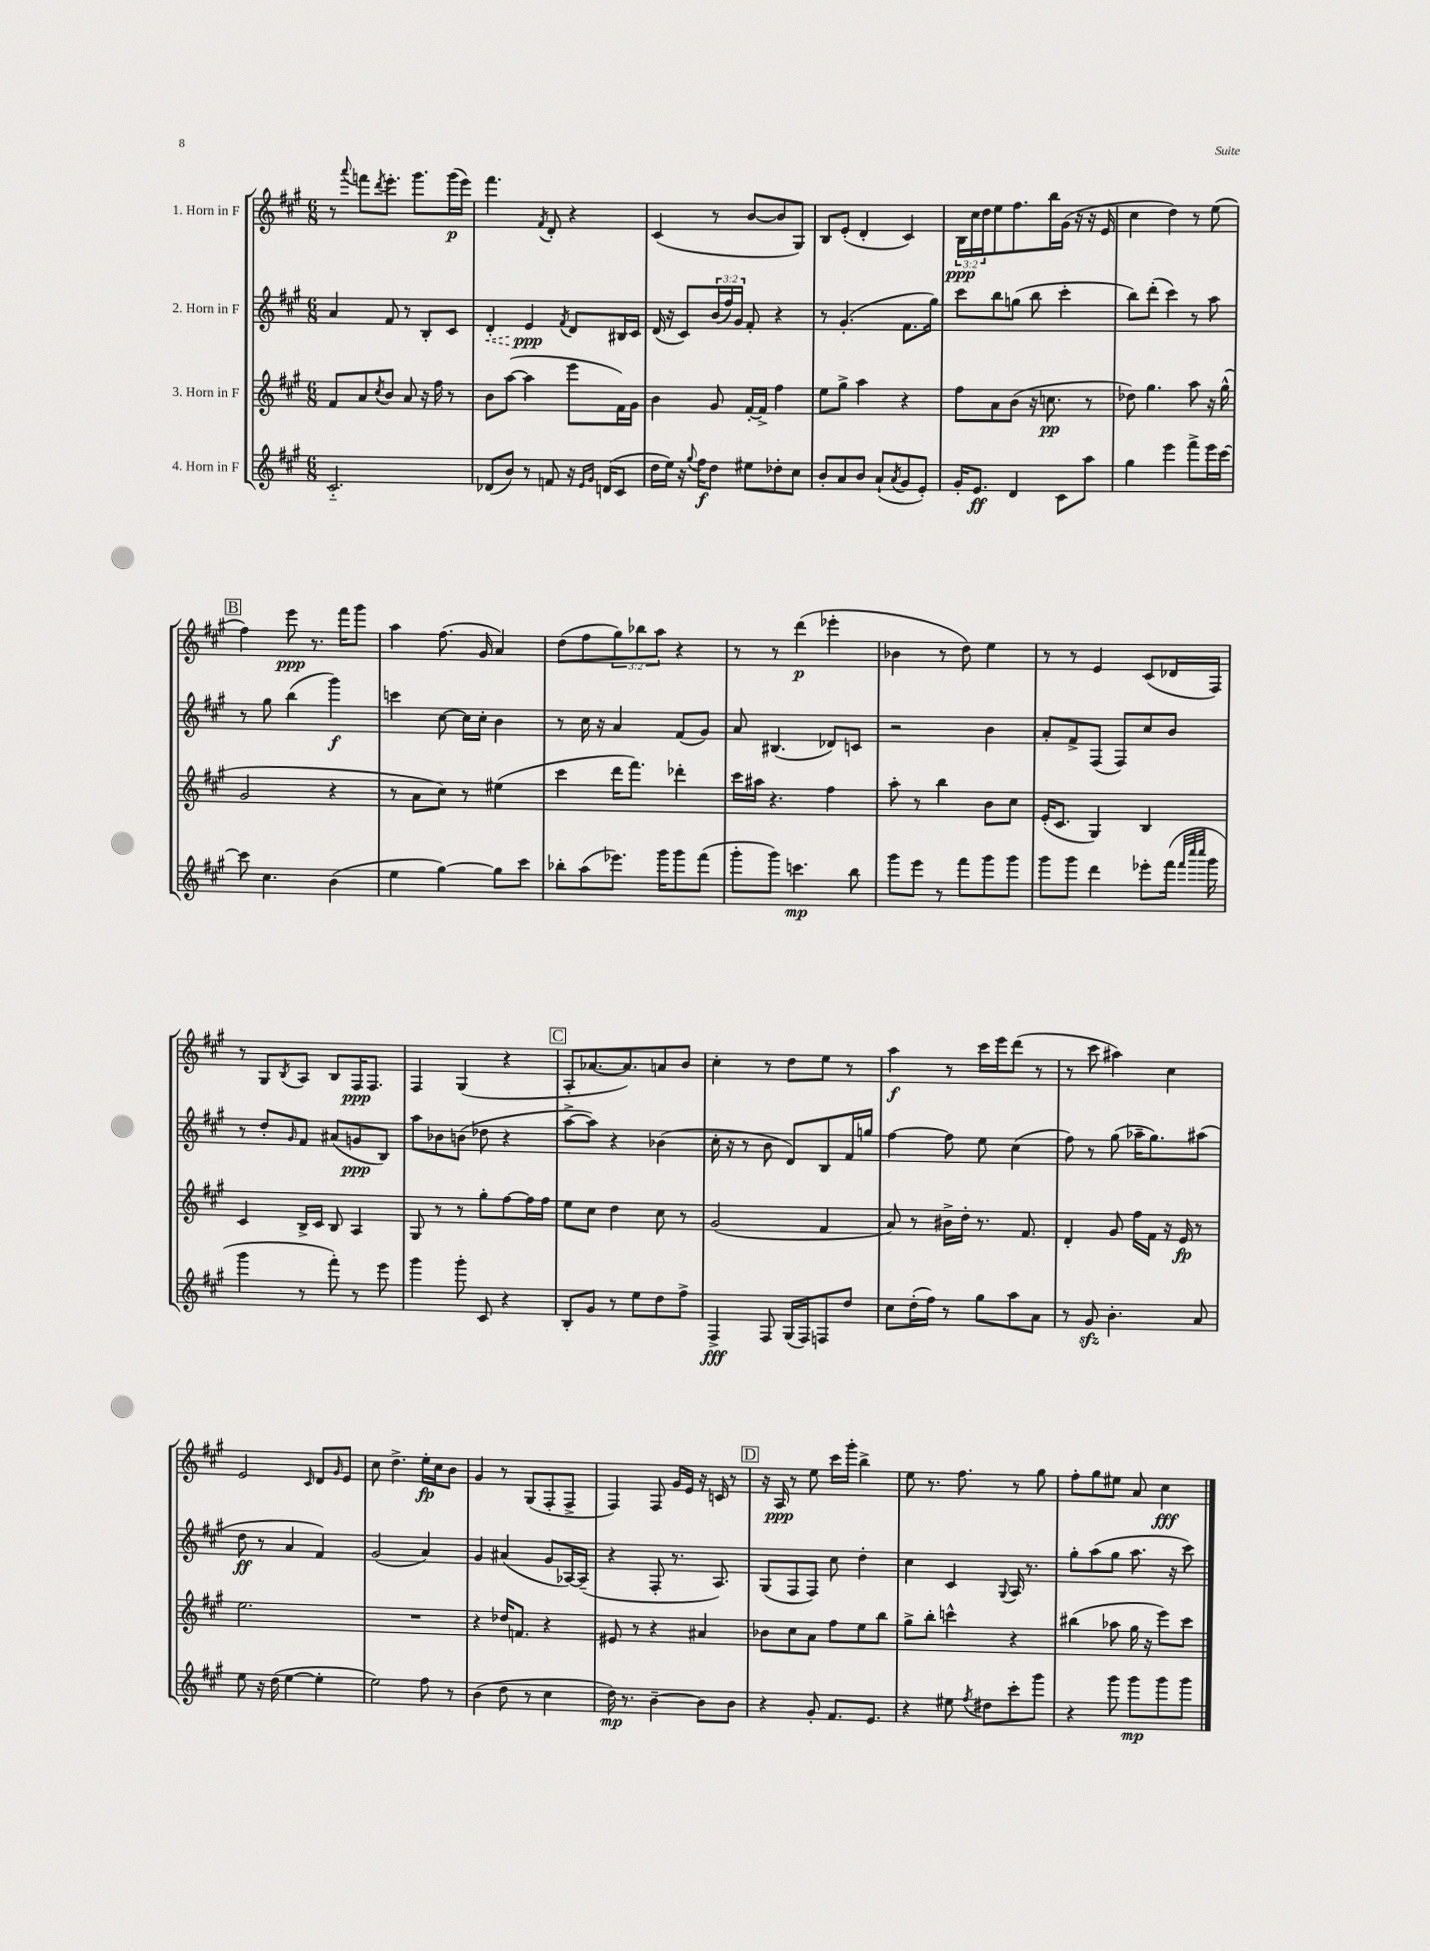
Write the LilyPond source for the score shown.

<<
\new StaffGroup <<
\new Staff = "s0" \with { instrumentName = "1. Horn in F" } {
    \clef treble \key a \major \numericTimeSignature \time 6/8 \override Staff.TupletNumber.text = #tuplet-number::calc-fraction-text
    r8 \appoggiatura { a'''8 } f'''8 \acciaccatura { d'''8 } e'''8.-. gis'''8. gis'''16\p( e'''16) |
    fis'''4. \acciaccatura { fis'8 } d'8-. r4 |
    cis'4( r8 b'8~ b'8 gis8) |
    b8 e'8-.( d'4-. cis'4) |
    \tuplet 3/2 { b16\ppp cis''16 d''16 } e''8 fis''8. b''16 gis'16( r16 r16 e'16 |
    cis''4 d''4) r8 e''8( |
    \mark \markup { \box "B" } fis''4) e'''8\ppp r8. fis'''16 gis'''8 |
    a''4 fis''8.( gis'16 a'4) |
    d''8( fis''8 \tuplet 3/2 { gis''8) bes''8 a''8 } r4 |
    r8 r8 d'''4\p( ees'''4-. |
    bes'4 r8 d''8) e''4 |
    r8 r8 e'4 cis'8( des'16 fis16) |
    r8 gis8 \acciaccatura { b8 } a8 b8 fis16\ppp fis8. |
    fis4 gis4( r4 |
    \mark \markup { \box "C" } a8-. aes'8.~ aes'8.) a'8 b'8 |
    cis''4-. r8 d''8 e''8 r8 |
    a''4\f r8 cis'''16 e'''16 d'''8( r8 |
    r8 cis'''8 ais''4) cis''4 |
    e'2 \grace { cis'16 } d'8 \grace { gis'16 } e'8 |
    cis''8 d''4.-> e''16-.\fp cis''16 b'8 |
    gis'4 r8 gis8( fis8-. fis8-> |
    fis4) fis8 gis'16 e'16 r16 c'16 r8 |
    \mark \markup { \box "D" } r16 a16\ppp r8 e''8 cis'''16 gis'''16-. b''4-> |
    e''8 r8. fis''8. r8 gis''8 |
    fis''8-. gis''8 eis''8 a'8 cis''4\fff \bar "|." |
}
\new Staff = "s1" \with { instrumentName = "2. Horn in F" } {
    \clef treble \key a \major \numericTimeSignature \time 6/8 \override Staff.TupletNumber.text = #tuplet-number::calc-fraction-text
    a'4 fis'8 r8 b8-. cis'8 |
    \once \override Hairpin.style = #'dashed-line d'4-.\< e'4\ppp\! \acciaccatura { fis'8 } d'8 bis16 cis'16 |
    d'16( r16 cis'8) \tuplet 3/2 { b'16( fis''16) gis'16 } fis'8-. r4 |
    r8 gis'4.-.( fis'8. gis''16) |
    cis'''8 b''8 g''8( b''8 cis'''4-. |
    b''8) d'''8-.( cis'''4) r8 a''8 |
    \mark \markup { \box "B" } r8 gis''8 b''4( gis'''4\f) |
    c'''4 cis''8~ cis''16 cis''16-. b'4 |
    r8 cis''16 r16 a'4 fis'8( gis'8) |
    a'8 bis4.( des'8) c'8 |
    r2 b'4 |
    a'8-. fis'8-> fis8( fis8) cis''8 b'8 |
    r8 d''8-. \grace { gis'16 } fis'8 ais'8( g'8\ppp b8) |
    a''8 bes'8 b'8( des''8 r4 |
    \mark \markup { \box "C" } a''8~-> a''8) r4 bes'4( |
    cis''16-. r16 r8 b'8 d'8) b8 fis'16 g''16 |
    fis''4~ fis''8 e''8 cis''4( |
    fis''8) r8 gis''8( aes''16-- gis''8.) ais''8( |
    d''8\ff r8 a'4 fis'4) |
    gis'2( a'4) |
    gis'4 ais'4( gis'8 aes16~) aes16--( |
    r4 fis8-. r8. a8.) |
    \mark \markup { \box "D" } gis8( fis8 fis8) cis''8 d''4-. |
    cis''4 cis'4 \appoggiatura { gis8 } a16 r8. |
    gis''8-. a''8( gis''8 a''8. r16 cis'''8) \bar "|." |
}
\new Staff = "s2" \with { instrumentName = "3. Horn in F" } {
    \clef treble \key a \major \numericTimeSignature \time 6/8
    fis'8 a'8 \acciaccatura { cis''8 } b'8 a'8 r16 fis''16 r8 |
    b'8 a''8~( a''4 e'''8 fis'16) gis'16 |
    b'4 gis'8 fis'16~-. fis'16-> fis''4 |
    e''8 gis''8-> a''4 r4 |
    fis''8 a'8 b'8( r16 c''8.\pp r8 |
    des''8) gis''4. a''8 r16 gis''16-^( |
    \mark \markup { \box "B" } gis'2 r4 |
    r8 a'8 cis''8) r8 eis''4( |
    cis'''4 d'''16 fis'''8.) des'''4-. |
    cis'''16 ais''16 r4. fis''4 |
    a''8-. r8 b''4 b'8 cis''8 |
    e'16-.( cis'8. gis4) b4 |
    cis'4 b16-> cis'16 b8 a4 |
    gis8 r8 r8 gis''8-. fis''8~ fis''16 fis''16 |
    \mark \markup { \box "C" } e''8 cis''8 d''4 cis''8 r8 |
    gis'2( fis'4 |
    a'8) r8 bis'16-> d''16-. r8. fis'8. |
    d'4-. gis'8 fis''16 fis'16 r16 e'16\fp r8 |
    e''2. |
    R2. |
    r4 des''16 f'8. r4 |
    eis'8 r8 r4 ais'4 |
    \mark \markup { \box "D" } bes'8 cis''8 a'8 fis''8 e''8 b''8 |
    gis''8-> b''8-. c'''4-^ r4 |
    bis''4( aes''8 gis''16 r16 e'''8) cis'''8 \bar "|." |
}
\new Staff = "s3" \with { instrumentName = "4. Horn in F" } {
    \clef treble \key a \major \numericTimeSignature \time 6/8
    cis'2.-_ |
    des'8( b'8) r8 f'8 r16 \grace { e'16 gis'16 } d'16( cis'8 |
    d''16 e''16) r16 \appoggiatura { gis''8 } fis''16\f d''8 eis''8 des''8-. cis''8 |
    b'8-. a'8 b'8 a'8-!( \acciaccatura { a'8 } gis'8 e'8-.) |
    gis'16-. e'8.\ff d'4 cis'8 a''8 |
    gis''4 e'''4 fis'''8-> e'''16 cis'''16~ |
    \mark \markup { \box "B" } cis'''8 cis''4. b'4( |
    e''4 gis''4~) gis''8 cis'''8 |
    bes''8-. a''8( ees'''8.) gis'''16 gis'''8 fis'''8( |
    gis'''8-. gis'''8) c'''4.\mp b''8 |
    gis'''8 e'''8 r8 fis'''8 gis'''8 gis'''8 |
    gis'''8 gis'''8 d'''4 ees'''8-. fis'''16( \grace { fis'''32 cis''''32 cis''''32 } gis'''16 |
    gis'''4 r8 fis'''8-.) r8 e'''8 |
    gis'''4 gis'''8-. cis'8 r4 |
    \mark \markup { \box "C" } b8-. gis'8 r8 e''8 d''8 fis''8-> |
    fis4->\fff fis8 gis16( fis16) f8 d''8 |
    cis''8 d''16-.( fis''16) r8 gis''8 a''8 a'8 |
    r8 gis'8\sfz b'4.-. a'8 |
    e''8 r16 d''16( e''4~ e''4-. |
    e''2) fis''8 r8 |
    b'4( d''8 r8 cis''4 |
    d''16\mp) r8. b'4~-- b'8 b'8 |
    \mark \markup { \box "D" } r4 gis'8-. fis'8. e'8. |
    r4 eis''8 \acciaccatura { fis''8 } dis''8 cis'''8-. gis'''8 |
    r4 gis'''8 gis'''8\mp gis'''8 gis'''8 \bar "|." |
}
>>
>>
\layout { \context { \Score \remove "Bar_number_engraver" } }
